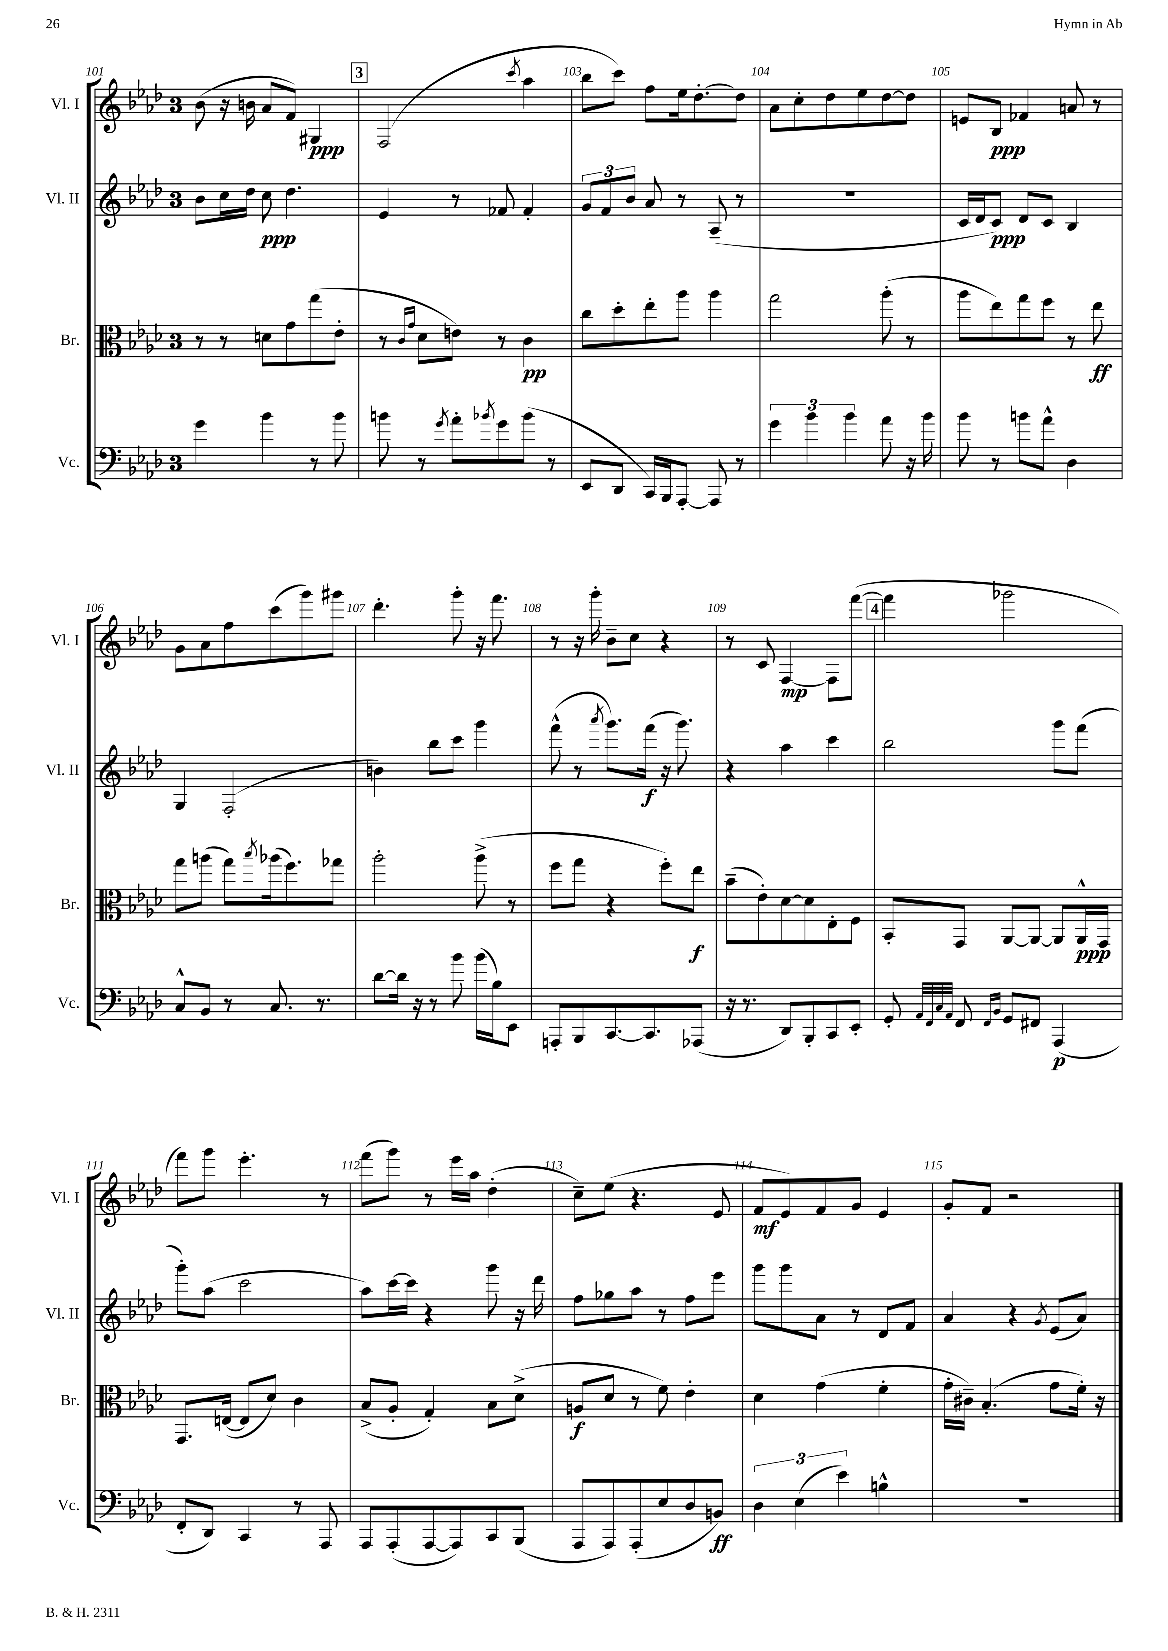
<<
\new StaffGroup <<
\new Staff = "s0" \with { instrumentName = "Vl. I" shortInstrumentName = "Vl. I" } {
    \clef treble \key aes \major \once \override Staff.TimeSignature.style = #'single-digit \time 3/4
    bes'8( r16 b'16 aes'8 f'8) gis4\ppp |
    \mark \markup { \box "3" } f2( \acciaccatura { c'''8 } aes''4 |
    bes''8 c'''8) f''8 ees''16 des''8.~-. des''8 |
    aes'8 c''8-. des''8 ees''8 des''8~ des''8 |
    e'8 bes8\ppp fes'4 a'8 r8 |
    g'8 aes'8 f''8 c'''8( g'''8) gis'''8 |
    des'''4.-. g'''8-. r16 f'''8. |
    r8 r16 g'''16-. bes'8-- c''8 r4 |
    r8 c'8 f4~\mp f8 f'''8~( |
    \mark \markup { \box "4" } f'''4 ges'''2 |
    f'''8) g'''8 ees'''4.-. r8 |
    f'''8( g'''8) r8 ees'''16 aes''16 des''4-.( |
    c''8--) ees''8( r4. ees'8 |
    f'8\mf ees'8) f'8 g'8 ees'4 |
    g'8-. f'8 r2 \bar "|." |
}
\new Staff = "s1" \with { instrumentName = "Vl. II" shortInstrumentName = "Vl. II" } {
    \clef treble \key aes \major \once \override Staff.TimeSignature.style = #'single-digit \time 3/4
    bes'8 c''16 des''16 c''8\ppp des''4. |
    \mark \markup { \box "3" } ees'4 r8 fes'8 fes'4-. |
    \tuplet 3/2 { g'8 f'8 bes'8 } aes'8 r8 aes8--( r8 |
    R2. |
    c'16 des'16 c'8\ppp) des'8 c'8 bes4 |
    g4 f2-.( |
    b'4) bes''8 c'''8 g'''4 |
    f'''8-^( r8 \acciaccatura { aes'''8 } g'''8.) f'''16\f( r16 g'''8.) |
    r4 aes''4 c'''4 |
    \mark \markup { \box "4" } bes''2 g'''8 f'''8( |
    g'''8-.) aes''8( c'''2 |
    aes''8) c'''16~ c'''16 r4 g'''8 r16 des'''16 |
    f''8 ges''8 aes''8 r8 f''8 ees'''8 |
    g'''8 g'''8 aes'8 r8 des'8 f'8 |
    aes'4 r4 \acciaccatura { g'8 } ees'8( aes'8) \bar "|." |
}
\new Staff = "s2" \with { instrumentName = "Br." shortInstrumentName = "Br." } {
    \clef alto \key aes \major \once \override Staff.TimeSignature.style = #'single-digit \time 3/4
    r8 r8 d'8 g'8 g''8( ees'8-. |
    \mark \markup { \box "3" } r8 \grace { c'16 g'16 } des'8 e'8) r8 c'4\pp |
    c''8 des''8-. ees''8-. aes''8 aes''4 |
    g''2 aes''8-.( r8 |
    aes''8 ees''8) g''8 f''8 r8 ees''8\ff |
    g''8 a''8( g''8) \acciaccatura { bes''8 } aes''16( f''8.) ges''8 |
    aes''2-. aes''8->( r8 |
    f''8 g''8 r4 f''8-.) ees''8\f |
    bes'8--( ees'8-.) des'8~ des'8 ees8-. f8 |
    \mark \markup { \box "4" } bes,8-. g,8 aes,8~ aes,8~ aes,8 aes,16-^\ppp g,16 |
    g,8. e16~( e8 des'8) c'4 |
    bes8->( aes8-. g4-.) bes8 des'8->( |
    a8\f des'8 r8 f'8) ees'4-. |
    des'4 g'4( f'4-. |
    g'16-. cis'16--) bes4.-.( g'8 f'16-.) r16 \bar "|." |
}
\new Staff = "s3" \with { instrumentName = "Vc." shortInstrumentName = "Vc." } {
    \clef bass \key aes \major \once \override Staff.TimeSignature.style = #'single-digit \time 3/4
    g'4 bes'4 r8 bes'8 |
    \mark \markup { \box "3" } b'8 r8 \acciaccatura { g'8 } aes'8-. \acciaccatura { bes'8 } g'8 bes'8( r8 |
    ees,8 des,8 c,16) bes,,16 aes,,8~-. aes,,8 r8 |
    \tuplet 3/2 { g'4 bes'4 bes'4 } aes'8 r16 bes'16 |
    bes'8 r8 b'8 aes'8-^ des4 |
    c8-^ bes,8 r8 c8. r8. |
    des'8~ des'16 r16 r8 bes'8 bes'16( bes16) ees,8 |
    a,,8-. bes,,8 c,8.~ c,8. aes,,8( |
    r16 r8. des,8) bes,,8-. c,8 ees,8-. |
    \mark \markup { \box "4" } g,8-. \grace { aes,32 f,32 c32 aes,32 } f,8 \grace { f,16 bes,16 } g,8 fis,8 aes,,4\p( |
    f,8-. des,8) c,4 r8 aes,,8 |
    aes,,8 aes,,8-.( aes,,8~ aes,,8) c,8 bes,,8( |
    aes,,8 aes,,8) aes,,8-.( ees8 des8 b,8\ff) |
    \tuplet 3/2 { des4 ees4( ees'4) } b4-^ |
    R2. \bar "|." |
}
>>
>>
\layout { \context { \Score currentBarNumber = #101 \override BarNumber.break-visibility = ##(#f #t #t) barNumberVisibility = #all-bar-numbers-visible } }
